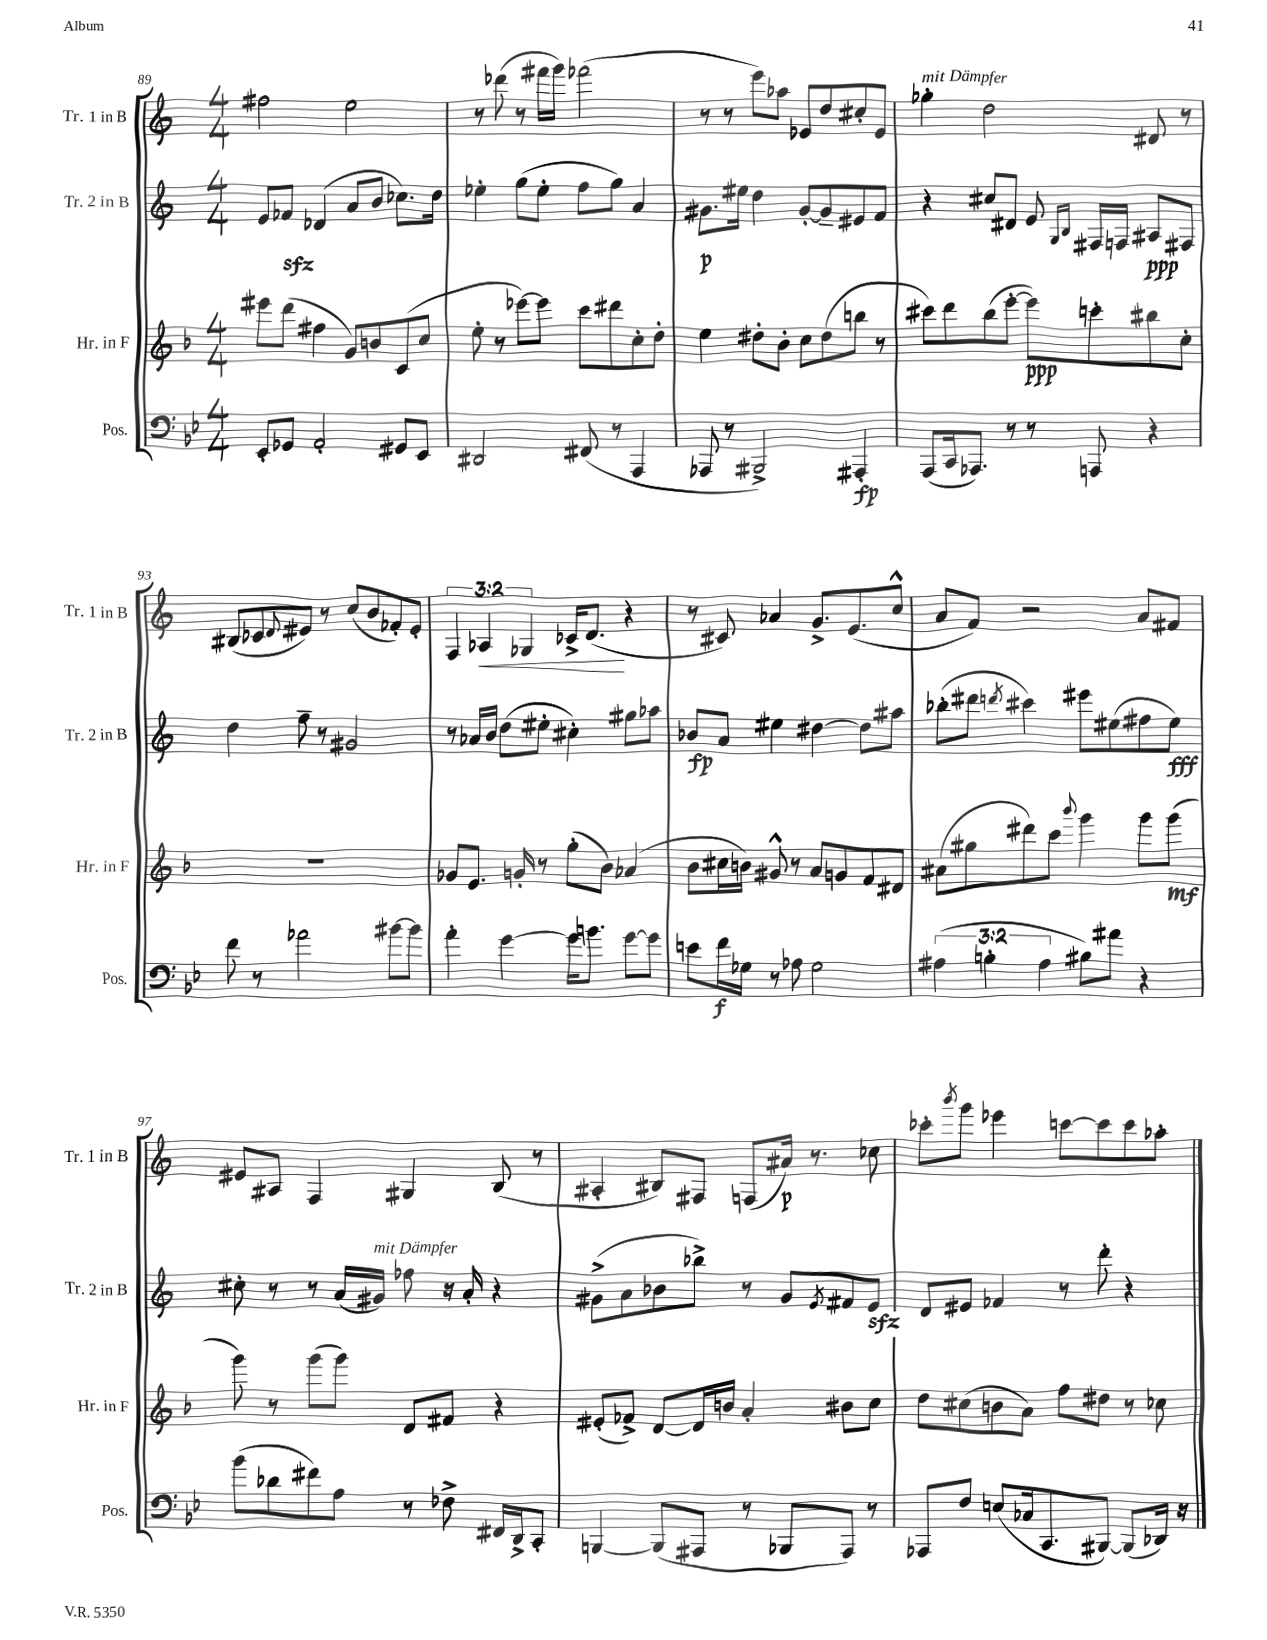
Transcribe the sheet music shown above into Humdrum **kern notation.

**kern	**dynam	**kern	**dynam	**kern	**dynam	**kern	**dynam
*part4	*part4	*part3	*part3	*part2	*part2	*part1	*part1
*staff4	*staff4	*staff3	*staff3	*staff2	*staff2	*staff1	*staff1
*I"Pos.	*	*I"Hr. in F	*	*I"Tr. 2 in B	*	*I"Tr. 1 in B	*
*I'Pos.	*	*I'Hr. in F	*	*I'Tr. 2 in B	*	*I'Tr. 1 in B	*
*clefF4	*	*clefG2	*	*clefG2	*	*clefG2	*
*k[b-e-]	*	*k[b-]	*	*k[]	*	*k[]	*
*M4/4	*	*M4/4	*	*M4/4	*	*M4/4	*
=89	=89	=89	=89	=89	=89	=89	=89
8EE-'/L	.	8eee#X\L	.	8e/L	.	2ff#X\	.
8GG-X/J	.	(8ddd\J	.	8f-Xzz/J	.	.	.
2AA'/	.	4ff#X\	.	(4d-X/	.	.	.
.	.	8g/L)	.	8a/L	.	2ee\	.
.	.	8bn/	.	8b/J	.	.	.
8GG#X/L	.	(8c/	.	8.cc-X\L)	.	.	.
8EE-/J	.	8cc/J	.	.	.	.	.
.	.	.	.	16dd\Jk	.	.	.
=90	=90	=90	=90	=90	=90	=90	=90
2DD#X/	.	8ee'\	.	4ee-X'\	.	8r	.
.	.	8r	.	.	.	(8ddd-X\	.
.	.	[8eee-X\L)	.	(8gg\L	.	8r	.
.	.	8eee-\J]	.	8ee-'\J	.	16fff#X\LL	.
.	.	.	.	.	.	16ggg\JJ)	.
(8FF#X/	.	8ccc\L	.	8ff\L	.	(2fff-X\	.
8r	.	8ddd#X\	.	8gg\J)	.	.	.
4AAA/	.	8cc'\	.	4a/	.	.	.
.	.	8dd'\J	.	.	.	.	.
=91	=91	=91	=91	=91	=91	=91	=91
8AAA-X/	.	4ee\	.	8.g#X\L	p	8r	.
8r	.	.	.	.	.	8r	.
.	.	.	.	16ee#X\Jk	.	.	.
2BBB#X^/)	.	8dd#X'\L	.	4dd\	.	8eee\L)	.
.	.	8b-'\J	.	.	.	8aa-X\J	.
.	.	8cc\L	.	[8g#'/L	.	8e-X/L	.
.	.	(8dd#\	.	8g#~/]	.	8dd/	.
4AAA#X'/	fp	8bbn\J	.	8e#X/	.	8cc#X'/	.
.	.	8r	.	8f/J	.	8e-/J	.
=92	=92	=92	=92	=92	=92	=92	=92
!	!	!	!	!	!	!LO:TX:a:i:t=mit Dämpfer	!
(8AAA/L	.	8ccc#X\L)	.	4r	.	4gg-X'\	.
16CC/k	.	8ddd\	.	.	.	.	.
8.AAA-X/J)	.	.	.	.	.	.	.
.	.	(8bb-\	.	8cc#X/L	.	2dd\	.
8r	.	[8eee'\J	.	8d#X/J	.	.	.
8r	.	8eee\L])	ppp	8e/	.	.	.
.	.	.	.	16qqG/LL	.	.	.
.	.	.	.	16qqB/JJ	.	.	.
8AAAn/	.	8cccn'\	.	16F#X/LL	.	.	.
.	.	.	.	16Fn/JJ	.	.	.
4r	.	8bb#X\	.	8A#X/L	ppp	8d#X/	.
.	.	8cc'\J	.	8F#X/J	.	8r	.
!!LO:LB:g=z
=93	=93	=93	=93	=93	=93	=93	=93
8f\	.	1r	.	4dd\	.	(8B#X/L	.
8r	.	.	.	.	.	8c-X/	.
.	.	.	.	.	.	8qqd/	.
2a-X\	.	.	.	8ff~\	.	8e#X/J)	.
.	.	.	.	8r	.	8r	.
.	.	.	.	2g#X/	.	(8cc/L	.
.	.	.	.	.	.	8b/	.
[8b#X\L	.	.	.	.	.	8f-X'/)	.
8b#\J]	.	.	.	.	.	8e#'/J	.
=94	=94	=94	=94	=94	=94	=94	=94
4a'\	.	8g-X/L	.	8r	.	6F/	.
.	.	8.e/J	.	16a-X/LL	.	.	.
!	!	!	!	!	!	!	!LO:HP:b
.	.	.	.	.	.	6A-X/	<
.	.	.	.	16b/JJ	.	.	.
[4g\	.	.	.	(8dd\L	.	.	.
.	.	16gn'/	.	.	.	.	.
.	.	.	.	.	.	6G-X/	.
.	.	8r	.	8ee#X'\J	.	.	.
16g\KL]	.	(8gg'\L	.	4cc#X'\)	.	16c-X^/KL	.
8.bn\J	.	.	.	.	.	(8.d/J	.
.	.	8b-\J)	.	.	.	.	.
[8g\L	.	(4a-X/	.	8gg#X\L	.	4r	[
8g\J]	.	.	.	8aa-X\J	.	.	.
=95	=95	=95	=95	=95	=95	=95	=95
8en\L	.	8b-\L	.	8b-X/L	fp	8r	.
16f\L	f	16cc#X\L	.	8a/J	.	8c#X/)	.
16G-X\JJ	.	16bn\JJ)	.	.	.	.	.
8r	.	8g#X^^/	.	4ee#X\	.	4a-X/	.
8A-X\	.	8r	.	.	.	.	.
2G-\	.	8a/L	.	[4dd#X\	.	8.g^/L	.
.	.	8gn/	.	.	.	.	.
.	.	.	.	.	.	(8.e/	.
.	.	8f/	.	8dd#\L]	.	.	.
.	.	8d#X/J	.	8aa#X\J	.	8cc^^/J	.
=96	=96	=96	=96	=96	=96	=96	=96
(6A#X\	.	(8a#X\L	.	(8bb-X'\L	.	8a/L	.
.	.	8gg#X\	.	8ddd#X\J	.	8f/J)	.
6Bn'\	.	.	.	.	.	.	.
.	.	.	.	8qdddn/	.	.	.
.	.	8ddd#X\)	.	4ccc#X\)	.	2r	.
6A#\	.	.	.	.	.	.	.
.	.	8ccc\J	.	.	.	.	.
.	.	8qqbbb-/	.	.	.	.	.
8B#X\L)	.	4ggg\	.	8eee#X\L	.	.	.
8a#X\J	.	.	.	(8ee#X\	.	.	.
4r	.	8ggg\L	.	8ff#X\	.	8a/L	.
.	.	(8ggg\J	mf	8ee#\J)	fff	8f#X/J	.
!!LO:LB:g=z
=97	=97	=97	=97	=97	=97	=97	=97
(8b-\L	.	8ggg\)	.	8cc#X'\	.	8e#X/L	.
8d-X\	.	8r	.	8r	.	8A#X/J	.
8f#X\)	.	(8ggg\L	.	8r	.	4F/	.
8A\J	.	8ggg\J)	.	(16a/LL	.	.	.
!	!	!	!	!LO:TX:a:i:t=mit Dämpfer	!	!	!
.	.	.	.	16g#X/JJ)	.	.	.
8r	.	8d/L	.	8ff-X\	.	4G#X/	.
8F-X^\	.	8f#X/J	.	16r	.	.	.
.	.	.	.	16a'/	.	.	.
16FF#X/LL	.	4r	.	4r	.	(8B/	.
16DD^/J	.	.	.	.	.	.	.
8CC'/J	.	.	.	.	.	8r	.
=98	=98	=98	=98	=98	=98	=98	=98
[4BBBn/	.	(8e#X'/L	.	(8g#X^\L	.	4A#X'/	.
.	.	8f-X^/J)	.	8a\	.	.	.
(8BBB/L]	.	[8d/L	.	8b-X\	.	8B#X/L)	.
8AAA#X/J	.	16d/L]	.	8bb-X^\J)	.	8F#X/J	.
.	.	16bn/JJ	.	.	.	.	.
8r	.	4a'/	.	8r	.	(8Fn/L	.
8BBB-X/L	.	.	.	8g#/L	.	16a#X/Jk)	p
.	.	.	.	.	.	8.r	.
.	.	.	.	8qe/	.	.	.
8AAA#/J)	.	8b#X\L	.	8f#X/	.	.	.
8r	.	8cc\J	.	8ezz/J	.	8cc-X\	.
=99	=99	=99	=99	=99	=99	=99	=99
8AAA-X/L	.	8dd\L	.	8d/L	.	8ccc-X'\L	.
.	.	.	.	.	.	8qbbb/	.
8F/J	.	(8cc#X\	.	8e#X/J	.	8ggg\J	.
(8En/L	.	8bn\	.	4f-X/	.	4eee-X\	.
16C-X/k	.	8a\J)	.	.	.	.	.
8.CC/	.	.	.	.	.	.	.
.	.	8ff\L	.	8r	.	[8cccn\L	.
[8BBB#X/J)	.	8dd#X\J	.	8ddd'\	.	8ccc\]	.
(8BBB#/L]	.	8r	.	4r	.	8ccc\	.
16DD-X/Jk)	.	8cc-X\	.	.	.	8aa-X'\J	.
16r	.	.	.	.	.	.	.
==	==	==	==	==	==	==	==
*-	*-	*-	*-	*-	*-	*-	*-
